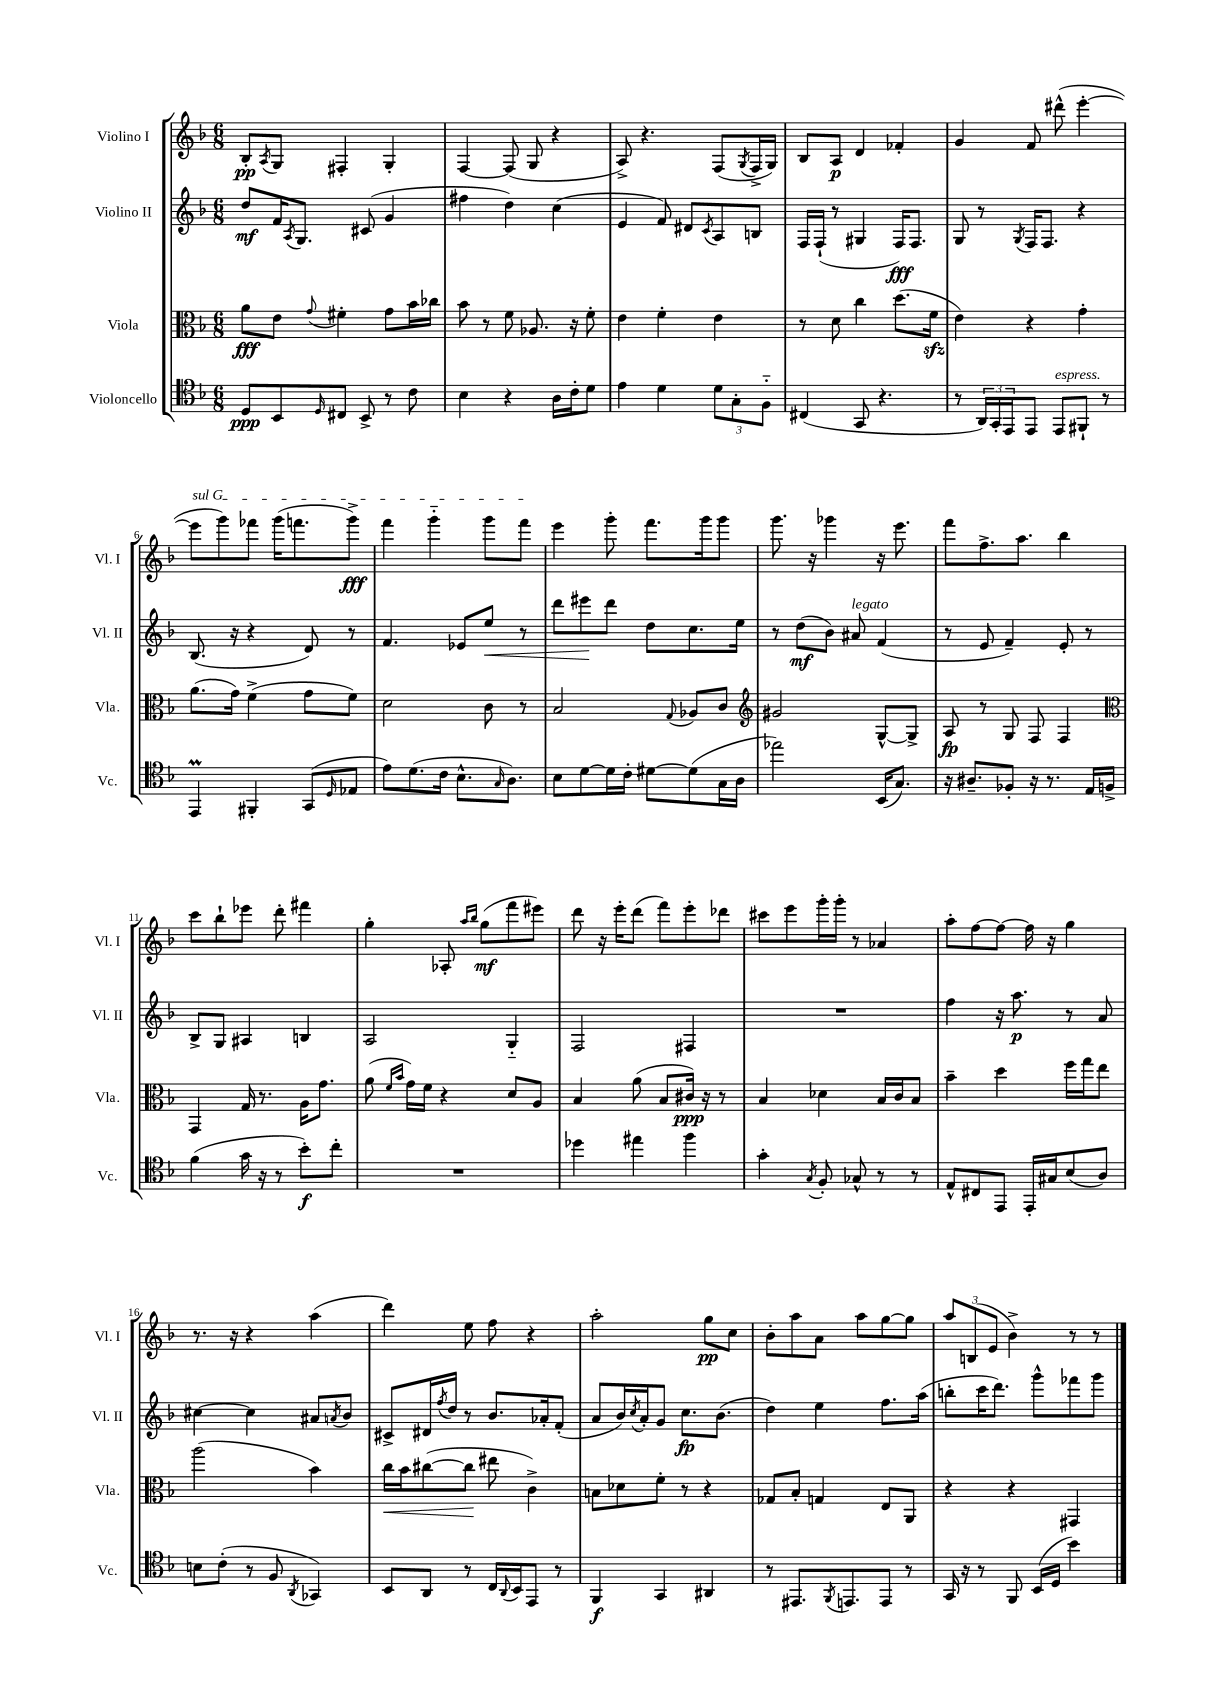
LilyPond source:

<<
\new StaffGroup <<
\new Staff = "s0" \with { instrumentName = "Violino I" shortInstrumentName = "Vl. I" } {
    \clef treble \key f \major \numericTimeSignature \time 6/8
    bes8-.\pp \acciaccatura { a8 } g8 fis4-. g4-. |
    f4~ f8( g8 r4 |
    a8->) r4. f8( \acciaccatura { g8 } f16-> g16) |
    bes8 a8\p d'4 fes'4-. |
    g'4 f'8 dis'''8-^( e'''4~-. |
    \once \override TextSpanner.bound-details.left.text = \markup { \italic "sul G" } e'''8\startTextSpan g'''8) fes'''8 g'''16( f'''8. g'''8->\fff) |
    f'''4 g'''4-_ g'''8 f'''8\stopTextSpan |
    e'''4 g'''8-. f'''8. g'''16 g'''8 |
    g'''8. r16 ges'''4 r16 e'''8. |
    f'''8 f''8.-> a''8. bes''4 |
    c'''8 bes''8-! ees'''8 d'''8-. fis'''4 |
    g''4-. aes8-. \grace { a''16 bes''16 } g''8\mf( f'''8 eis'''8) |
    d'''8 r16 e'''16-. d'''8( f'''8) e'''8-. des'''8 |
    cis'''8 e'''8 g'''16-. g'''16-. r8 aes'4 |
    a''8-. f''8~ f''8~ f''16 r16 g''4 |
    r8. r16 r4 a''4( |
    d'''4) e''8 f''8 r4 |
    a''2-. g''8\pp c''8 |
    bes'8-. a''8 a'8 a''8 g''8~ g''8 |
    \tuplet 3/2 { a''8 b8( e'8 } bes'4->) r8 r8 \bar "|." |
}
\new Staff = "s1" \with { instrumentName = "Violino II" shortInstrumentName = "Vl. II" } {
    \clef treble \key f \major \numericTimeSignature \time 6/8
    d''8\mf f'16 \acciaccatura { a8 } g8. cis'8( g'4 |
    fis''4 d''4) c''4( |
    e'4 f'8) dis'8 \acciaccatura { c'8 } a8 b8 |
    f16 f16-!( r8 gis4 f16\fff) f8. |
    g8 r8 \acciaccatura { g8 } f16 f8. r4 |
    bes8.( r16 r4 d'8) r8 |
    f'4. ees'8 e''8\< r8 |
    d'''8 eis'''8\! d'''8 d''8 c''8. e''16 |
    r8 d''8\mf( bes'8) ais'8^\markup { \italic "legato" } f'4( |
    r8 e'8 f'4--) e'8-. r8 |
    bes8-> g8 ais4 b4 |
    a2 g4-_ |
    f2 fis4 |
    R2. |
    f''4 r16 a''8.\p r8 a'8 |
    cis''4~ cis''4 ais'8 \acciaccatura { a'8 } bes'8 |
    cis'8-> dis'16 \acciaccatura { f''8 } d''16 r8 bes'8. aes'16-. f'8-.( |
    a'8 bes'16) \acciaccatura { c''8 } a'16-. g'8 c''8.\fp bes'8.( |
    d''4) e''4 f''8. a''16( |
    b''8-. c'''16 d'''8.) g'''8-^ fes'''8 g'''8 \bar "|." |
}
\new Staff = "s2" \with { instrumentName = "Viola" shortInstrumentName = "Vla." } {
    \clef alto \key f \major \numericTimeSignature \time 6/8
    a'8\fff e'8 \appoggiatura { g'8 } fis'4-. g'8 bes'16 ces''16 |
    bes'8 r8 f'8 aes8. r16 f'8-. |
    e'4 f'4-. e'4 |
    r8 d'8 c''4 d''8.( f'16\sfz |
    e'4) r4 g'4-. |
    a'8.( g'16) f'4->( g'8 f'8) |
    d'2 c'8 r8 |
    bes2 \appoggiatura { g8 } aes8 c'8 |
    \clef treble gis'2 g8~-^ g8-> |
    a8\fp r8 g8 f8 f4 |
    \clef alto g,4 g16 r8. a16 g'8. |
    a'8( \grace { f'16 bes'16 } g'16) f'16 r4 d'8 a8 |
    bes4 a'8( bes8 cis'16\ppp) r16 r8 |
    bes4 des'4 bes16 c'16 bes8 |
    bes'4-- d''4 f''16 g''16 e''8 |
    a''2( bes'4) |
    c''16\< bes'16 cis''8~( cis''8\! eis''8 c'4->) |
    b8 des'8 f'8-. r8 r4 |
    ges8 bes8-. g4 e8 a,8 |
    r4 r4 gis,4 \bar "|." |
}
\new Staff = "s3" \with { instrumentName = "Violoncello" shortInstrumentName = "Vc." } {
    \clef tenor \key f \major \numericTimeSignature \time 6/8
    d8\ppp bes,8 \grace { d16 } cis8 bes,8-> r8 c'8 |
    bes4 r4 a16 c'16-. d'8 |
    e'4 d'4 \tuplet 3/2 { d'8 g8-. f8-_ } |
    cis4( g,8 r4. |
    r8 \tuplet 3/2 { a,16) g,16-. e,16 } e,8 e,8^\markup { \italic "espress." } fis,8-! r8 |
    e,4\prall fis,4-. g,8( \grace { d16 } ees8 |
    e'8) d'8.( c'16 bes8.-^ \grace { g16 } a8.) |
    bes8 d'8~ d'16 c'16-. dis'8~ dis'8( g16 a16 |
    ees''2) bes,16( g8.) |
    r16 ais8.-- fes8-. r16 r8. e16 f16-> |
    f'4( g'16 r16 r8 bes'8-.\f) c''8-. |
    R2. |
    des''4 eis''4 f''4 |
    g'4-. \acciaccatura { g8 } f8-. ges8-^ r8 r8 |
    e8-^ cis8 e,8 e,16-. gis16 bes8( a8) |
    b8 c'8-.( r8 f8 \acciaccatura { a,8 } ges,4) |
    bes,8 a,8 r8 c16 \appoggiatura { a,8 } bes,16 e,8 r8 |
    f,4\f g,4 ais,4 |
    r8 eis,8. \acciaccatura { f,8 } e,8. e,8 r8 |
    g,16 r16 r8 f,8 bes,16( d16 bes'4) \bar "|." |
}
>>
>>
